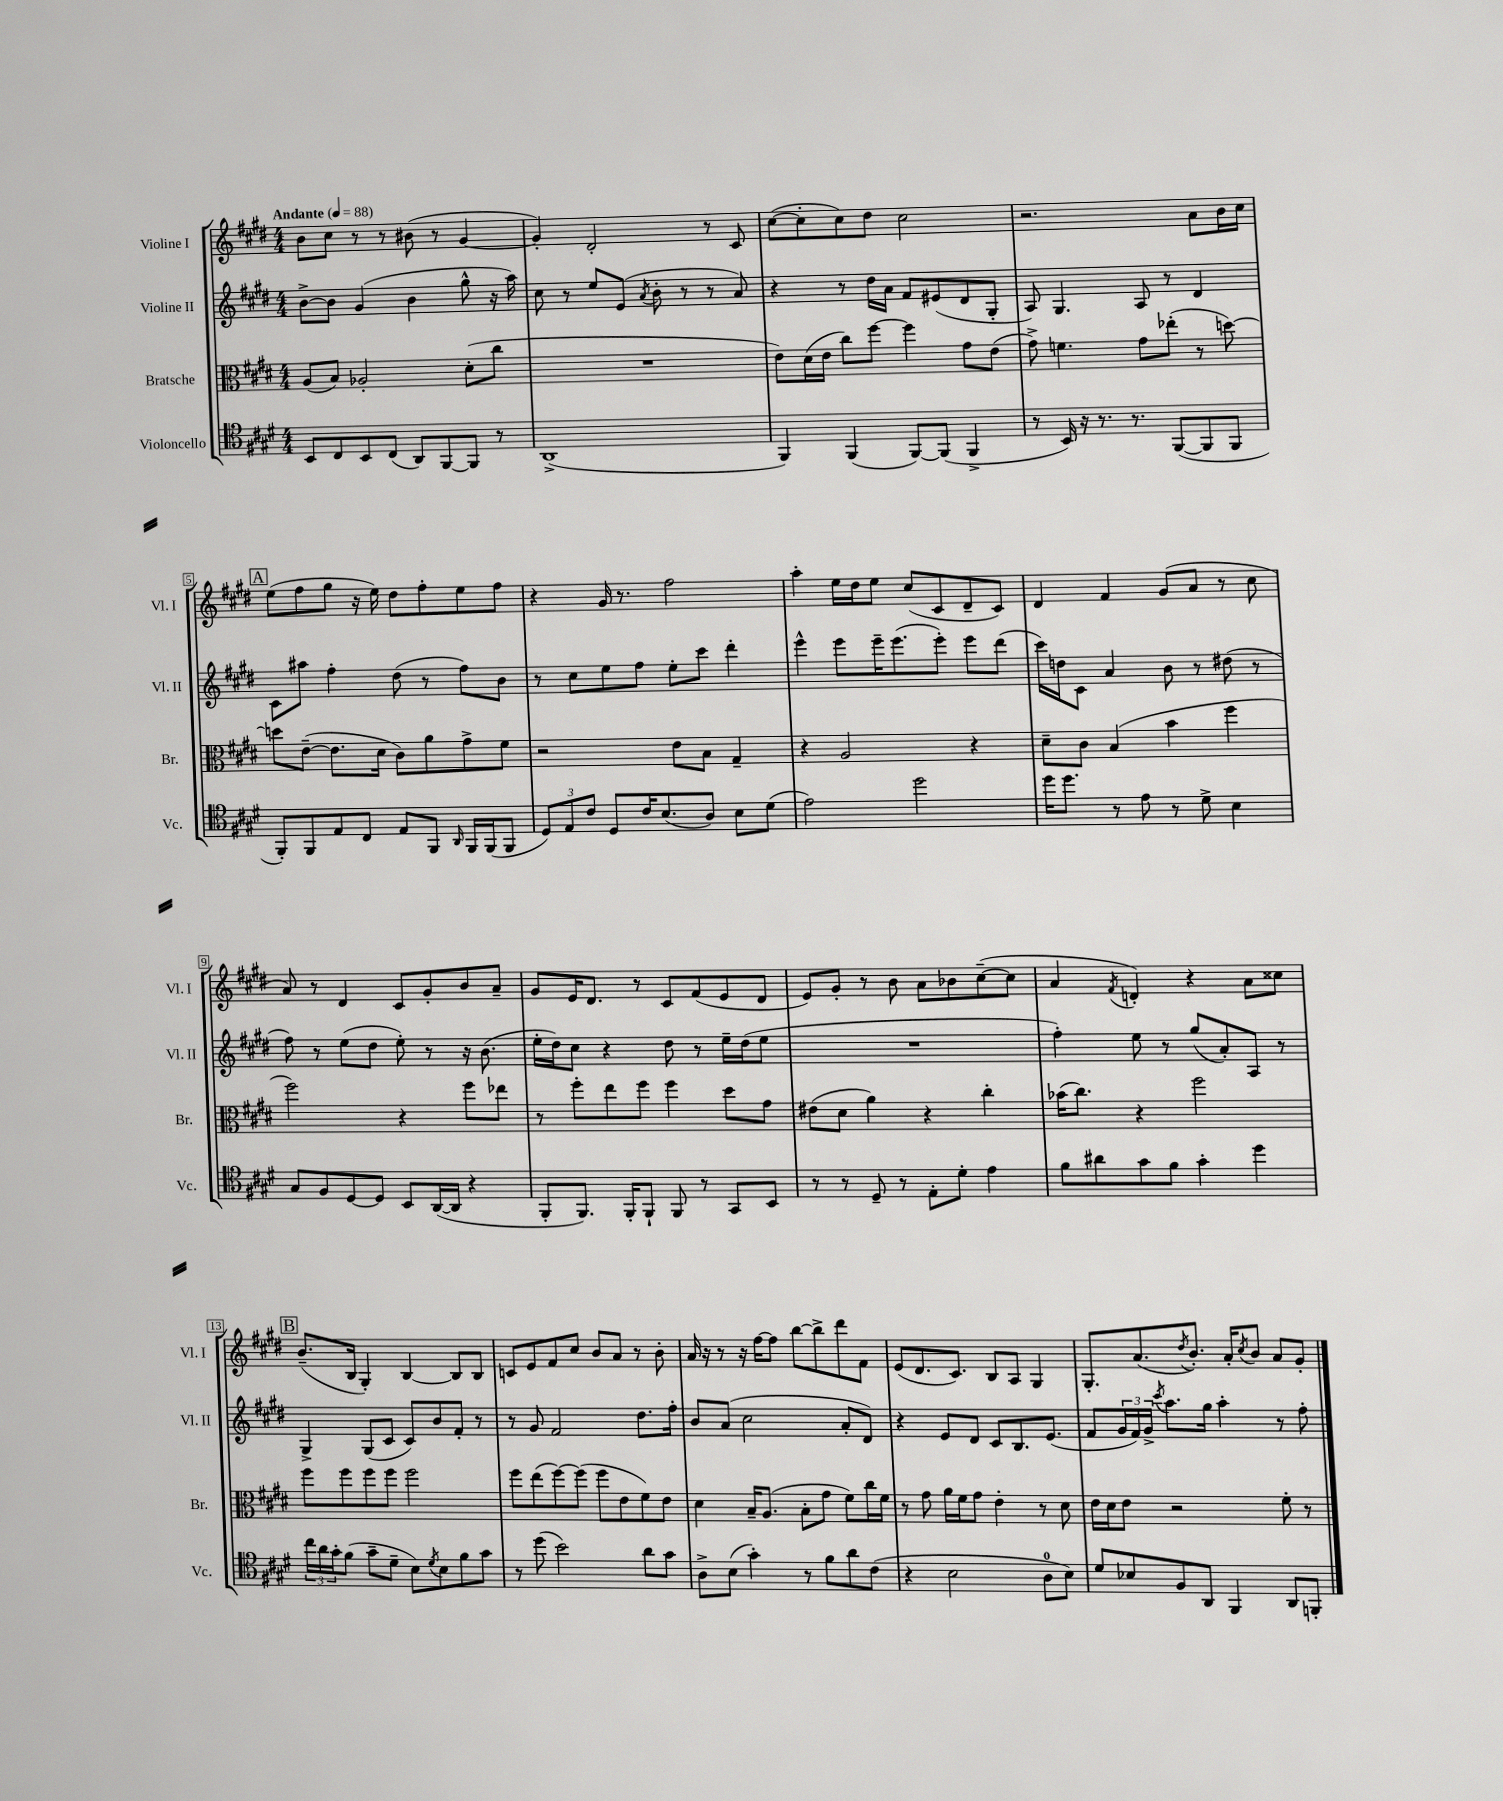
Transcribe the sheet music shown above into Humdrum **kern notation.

**kern	**kern	**kern	**kern
*staff4	*staff3	*staff2	*staff1
*clefC4	*clefC3	*clefG2	*clefG2
*k[f#c#g#d#]	*k[f#c#g#d#]	*k[f#c#g#d#]	*k[f#c#g#d#]
*M4/4	*M4/4	*M4/4	*M4/4
*MM88	*MM88	*MM88	*MM88
8BB	(8A	[8b^	8b
8C#	8B)	8b]	8cc#
8BB	2A-'	(4g#	8r
(8C#	.	.	8r
8AA)	.	4b	(8b#
[8FF#	.	.	8r
8FF#]	(8d#'	8gg#^^	[4g#
8r	8cc#	16r	.
.	.	16aa)	.
=	=	=	=
(1AA^	1r	8cc#	4g#'])
.	.	8r	.
.	.	8ee	2d#'
.	.	(8e	.
.	.	8qa	.
.	.	8b'	.
.	.	8r	.
.	.	8r	8r
.	.	8a)	8c#
=	=	=	=
4FF#)	8e)	4r	([8cc#
.	(16d#	.	8cc#']
.	16e	.	.
(4FF#	8cc#)	8r	8cc#)
.	[8ff#	16dd#	8dd#
.	.	16a	.
[8FF#)	4ff#]	8f#	2cc#
(8FF#]	.	(8e#	.
4FF#^	8g#	8d#	.
.	(8e	8G#'	.
=	=	=	=
8r	8g#^)	8A)	2.r
16BB)	4.f	4.G#	.
16r	.	.	.
8.r	.	.	.
8.r	.	.	.
.	8g#	8A	.
([8FF#	(8ee-'	8r	.
8FF#]	8r	4d#	8a
8FF#	[8dd)	.	16b
.	.	.	16cc#
=	=	=	=
8FF#')	8dd]	8c#	(8ee
8FF#	([8e~	8aa#	8ff#
8E	8.e]	4ff#'	8gg#
8C#	.	.	16r
.	16d#	.	16ee)
8E	8c#)	(8dd#	8dd#
8FF#	8a	8r	8ff#'
16qqAA	.	.	.
16FF#	8g#^	8ff#)	8ee
(16FF#	.	.	.
8FF#	8f#	8b	8ff#
=	=	=	=
12D#)	2r	8r	4r
12E	.	.	.
.	.	8cc#	.
12c#	.	.	.
8D#	.	8ee	16g#
.	.	.	8.r
16c#	.	8ff#	.
(8.B	.	.	.
.	8e	8ee'	2ff#
8A)	8B	8ccc#	.
8B	4G#~	4ddd#'	.
(8d#	.	.	.
=	=	=	=
2e)	4r	4eee^^	4aa'
.	2A	8eee	16ee
.	.	.	16dd#
.	.	16eee~	8ee
.	.	(8.eee	.
2dd#	.	.	(8cc#
.	.	8eee')	8c#
.	4r	8eee	8d#~
.	.	(8ddd#	8c#)
=	=	=	=
16dd#	8d#~	16ccc#)	4d#
8.dd#	.	16dd	.
.	8c#	8c#	.
8r	(4B	4a	4f#
8e	.	.	.
8r	4b	8b	(8g#
8d#^	.	8r	8a
4B	4ff#	(8dd#	8r
.	.	8r	8cc#
=	=	=	=
8G#	2ff#)	8ff#)	8a)
8F#	.	8r	8r
[8D#	.	(8ee	4d#
8D#]	.	8dd#	.
8BB	4r	8ee')	8c#
([16AA	.	8r	8g#'
16AA]	.	.	.
4r	8ff#	16r	8b
.	.	(8.b	.
.	8ee-	.	8a~
=	=	=	=
8FF#'	8r	16ee'	8g#
.	.	16dd#)	.
8.FF#)	8ff#'	8cc#	16e
.	.	.	8.d#
.	8ee	4r	.
16FF#'	.	.	.
8FF#`	8ff#	.	8r
8FF#	4ff#	8dd#	8c#
8r	.	8r	(8f#
8GG#	8dd#	16ee~	8e
.	.	(16dd#	.
8BB	8g#	8ee	8d#
=	=	=	=
8r	(8e#	1r	8e)
8r	8d#	.	8g#'
8D#~	4a)	.	8r
8r	.	.	8b
8E'	4r	.	8a
8d#'	.	.	8b-
4e	4cc#'	.	([8cc#~
.	.	.	8cc#]
=	=	=	=
8f#	(16b-	4ff#')	4a
.	8.cc#)	.	.
8a#	.	.	.
.	.	.	8qf#
8g#	4r	8ee	4d')
8f#	.	8r	.
4g#'	2ff#	(8gg#	4r
.	.	8a')	.
4dd#	.	8A	8a
.	.	8r	8cc##
=	=	=	=
24cc#	8ff#	4G#^	(8.b~
24a	.	.	.
24g#'	.	.	.
(8f#	8ff#	.	.
.	.	.	16B
8g#~	8ff#	(8G#	4G#')
8d#~	8ff#	8c#	.
8B)	2ff#	8c#)	[4B
8qd#	.	.	.
8B	.	8b	.
8f#	.	8f#'	8B]
8g#	.	8r	8B
=	=	=	=
8r	8ff#	8r	8c
(8dd#	(8ee	8g#	8e
2b)	[8ff#)	2f#	8f#
.	(8ff#]	.	8cc#
.	8ff#	.	8b
.	8e	.	8a
8a	8f#)	8.dd#	8r
8g#	8e	.	8b'
.	.	16ff#'	.
=	=	=	=
8A^	4d#	8b	16a
.	.	.	16r
(8B	.	(8a	8r
4g#')	16B~	2cc#	16r
.	(8.A	.	[16ff#
.	.	.	8ff#]
8r	8B'	.	[8bb
8f#	8g#	.	8bb^]
8a	8f#)	8a'	8ddd#
(8c#	16cc#	8d#)	8f#
.	16f#	.	.
=	=	=	=
4r	8r	4r	(8e
.	8g#	.	8.d#
2B	16a	8e	.
.	16f#	.	8.c#)
.	8g#	8d#	.
.	4e'	8c#	8B
.	.	8.B	8A
8A	8r	.	4G#
.	.	(8.e	.
8B)	8d#	.	.
=	=	=	=
8d#	16e	8f#	8.G#'
.	16d#	.	.
8B-	8e	24g#	.
.	.	24f#)	.
.	.	.	(8.a
.	.	24g#^	.
.	.	8qccc#	.
8F#	2r	8.aa	.
.	.	.	8qdd#
8AA	.	.	8.b')
.	.	16gg#	.
4FF#	.	4aa'	.
.	.	.	16a'
.	.	.	8qcc#
.	.	.	8b
8AA	8f#'	8r	8a
8FF'	8r	8ff#'	8g#'
==	==	==	==
*-	*-	*-	*-
